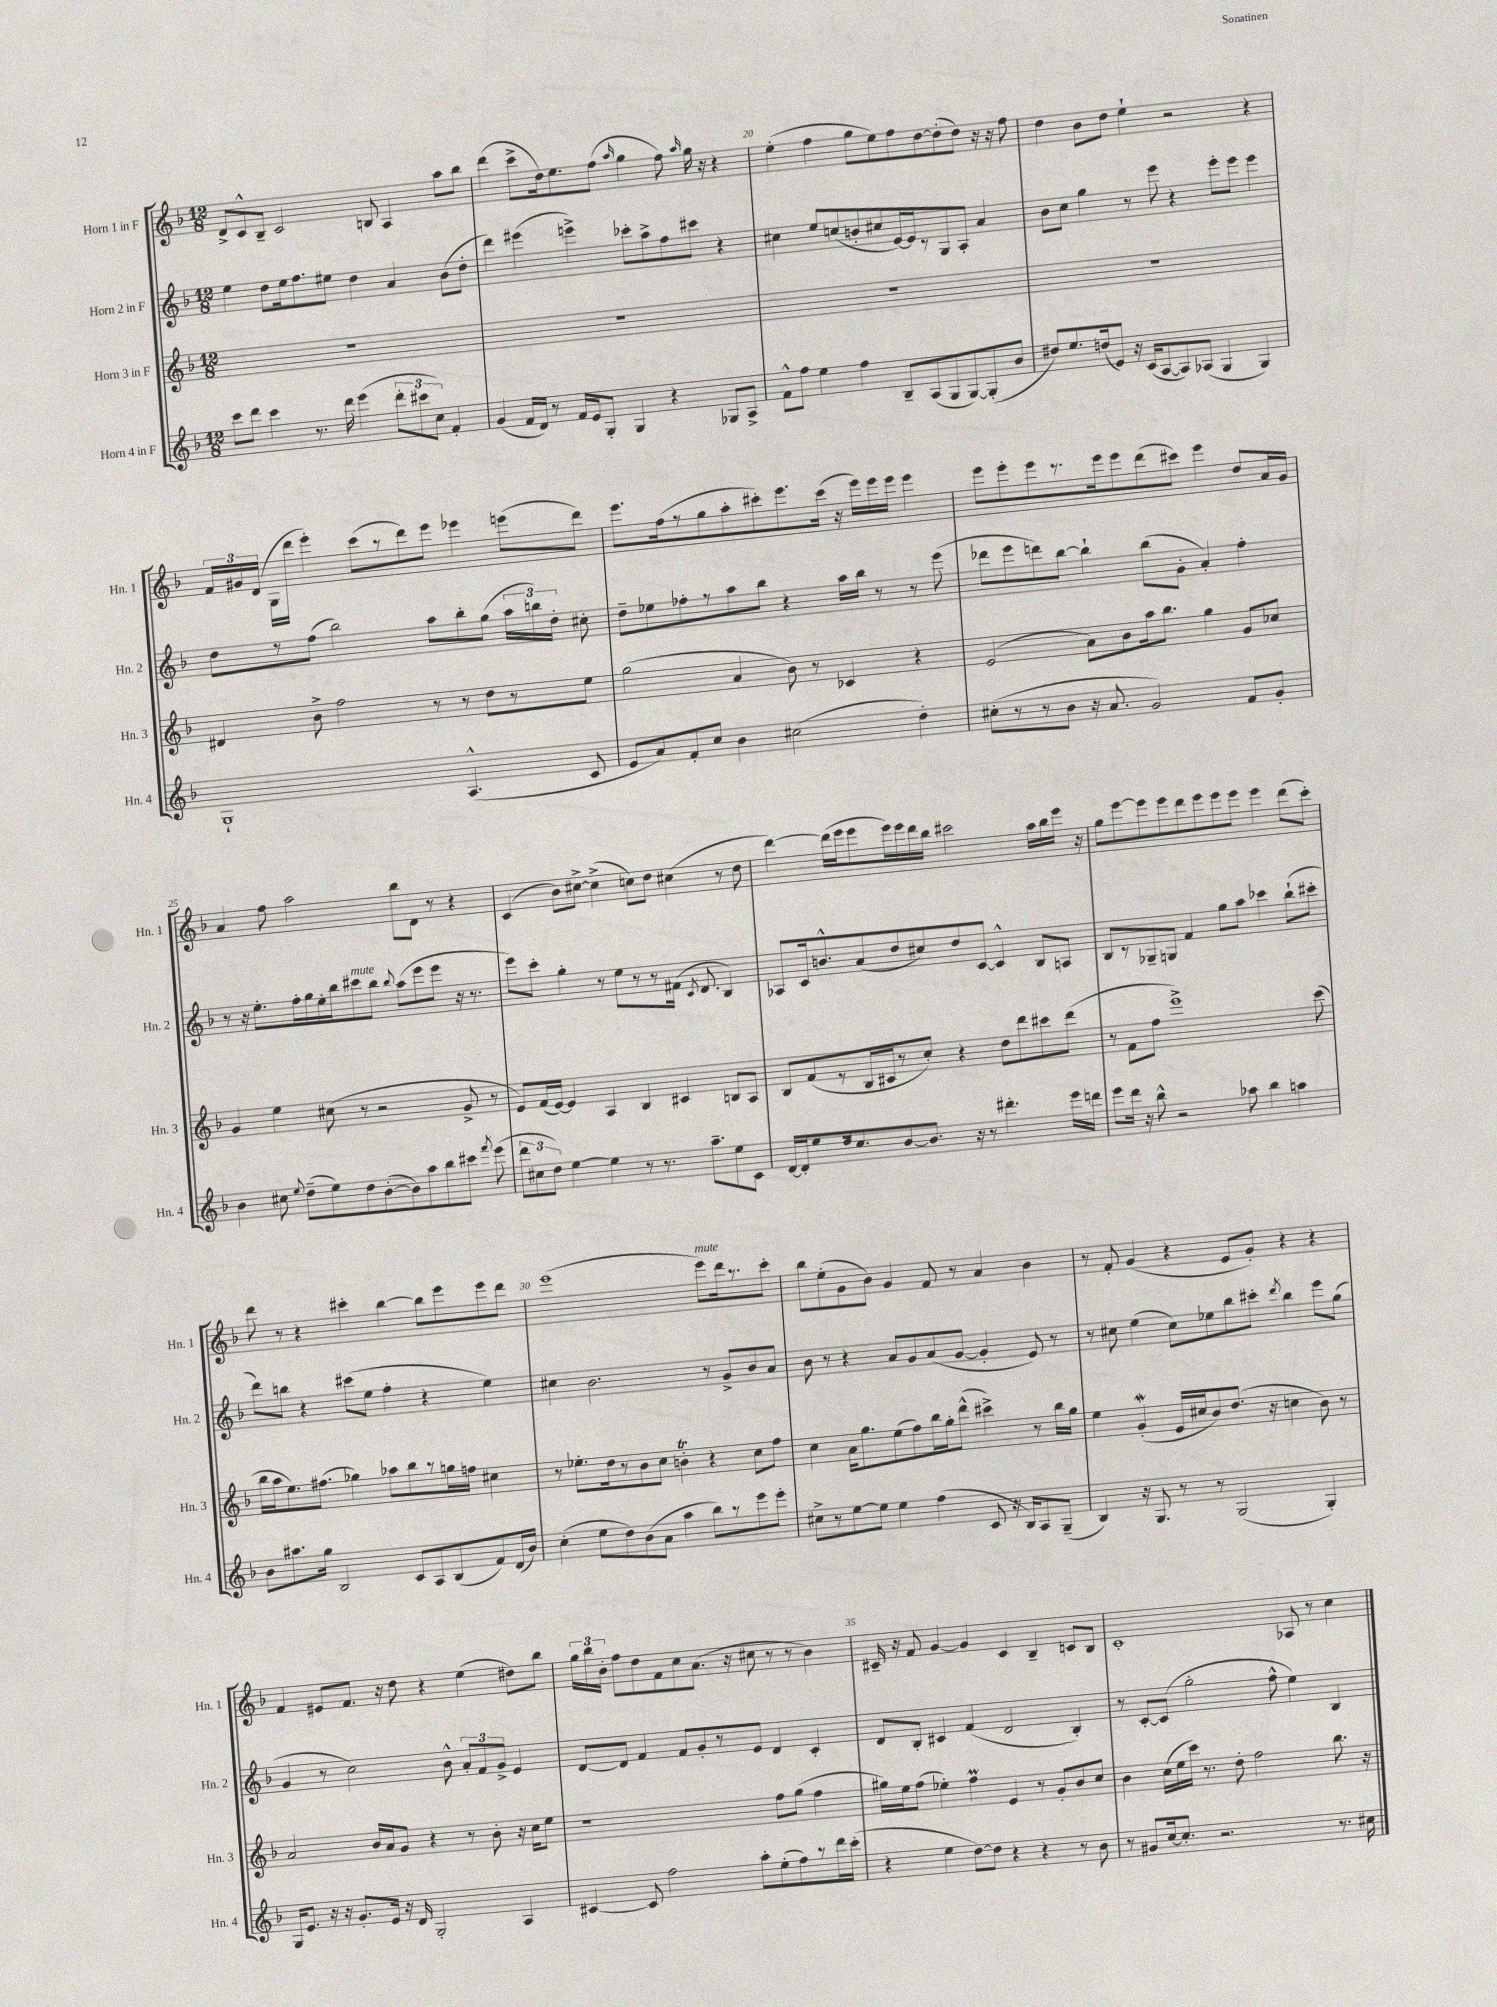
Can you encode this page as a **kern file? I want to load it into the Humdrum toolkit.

**kern	**kern	**kern	**kern
*staff4	*staff3	*staff2	*staff1
*clefG2	*clefG2	*clefG2	*clefG2
*k[b-]	*k[b-]	*k[b-]	*k[b-]
*M12/8	*M12/8	*M12/8	*M12/8
8ccc\L	1.r	4ee\	8d^/L
8ddd\J	.	.	8c^^/
4ccc\	.	8dd\L	8B-~/J
.	.	16ee\k	2c/
.	.	8.ff\	.
8.r	.	.	.
.	.	8ee#\J	.
16ddd\	.	.	.
(4eee\	.	4dd\	.
.	.	.	8B/
12ddd'\L	.	4a/	4A/
12ccc#\	.	.	.
12cc\J)	.	.	.
4f'/	.	(8b-\L	8aa\L
.	.	8dd'\J	8bb-\J
=	=	=	=
(4g/	1.r	4ddd\)	(4ddd\
16f/LL	.	(4eee#\	8ccc^\L
16d/JJ)	.	.	.
8r	.	.	16dd\k)
.	.	.	8.ee\
16f/LL	.	4eee^\)	.
16e/J	.	.	.
8G'/J	.	.	(8ff\J
.	.	.	16qqaa/
4G/	.	8ccc-'\L	4gg\
.	.	8aa^\	.
4r	.	8ff\	8ff\)
.	.	.	16qqaa/
.	.	8ccc#\J	16gg\
.	.	.	16r
8G-/L	.	4r	4r
8A^/J	.	.	.
=	=	=	=
8f^^\L	1.r	4cc#\	(4ee'\
8ff\J	.	.	.
4ee\	.	8ee/L	4ff\
.	.	(8cc/	.
4ff\	.	8b'/	8gg\L
.	.	8cc#/	8ee\)
8B-~/L	.	[16e/L)	8ff\
.	.	16e/]J	.
(8A/	.	8r	[8dd\
8G/	.	8G/	(8dd'\]
[8G/)	.	8A'/J	8dd\J)
(8G'/]	.	4a/	16r
.	.	.	16r
8b-/J	.	.	8ff\
=	=	=	=
8dd#/L)	1.r	8b-\L	4dd\
8.ee/	.	8cc\J	.
.	.	4gg\	8b-\L
(16dd/k	.	.	.
8e/J)	.	.	8dd\J
16r	.	8r	4ee`\
(16c/LK	.	.	.
[8A/	.	8eee\	.
8A/])	.	4r	2r
(8A-/J	.	.	.
4G/	.	8eee'\L	.
.	.	8eee\J	.
4G/)	.	4eee\	4r
=	=	=	=
1G`	4d#/	8dd\L	24f/LL
.	.	.	24g#/
.	.	.	(24d/JJ
.	.	8r	16G\LL
.	.	.	16ddd\JJ
.	8b-^\	(8ff\J	4eee'\)
.	2ff\	2bb-\)	.
.	.	.	(8ccc\L
.	.	.	8r
.	.	.	8ddd\)
.	8r	8aa\L	8eee\J
(4.A^^/	8r	8bb-'\	4eee-\
.	8dd\L	(8gg\J	.
.	8r	24aa\LL	(8eee\L
.	.	24bb\)	.
.	.	24dd'\JJ	.
8c/	8ee\J	8cc#'\	8ddd\J)
=	=	=	=
8e/L	(2gg\	8dd~\L	8.eee\L
8a/)	.	8ee-\	.
.	.	.	(16ff\k
8f'/	.	8ff-'\	8r
8cc/J	.	8r	8gg\
4b-\	4a/	8aa\	8aa'\
.	.	8bb-\J	8ccc#'\)
(2cc#\	8b-\)	4r	8.eee\
.	8r	.	.
.	.	.	(16ccc#\Jk
.	4c-/	16aa\LL	16r
.	.	16bb-\JJ	16eee\LL)
.	.	8r	16eee\
.	.	.	16eee\JJ
4dd'\)	4r	8r	4eee\
.	.	(8eee\	.
=	=	=	=
(8cc#'\L	(2e/	8ddd-\L	8eee\L
8r	.	8eee\	8eee'\
8r	.	8ddd\)	8eee\
8b-\J	.	[8bb-\J	8.r
16r	8a\L)	4bb-`\]	.
8.a/	.	.	16eee\k
.	8b-\	.	8eee\
2g/)	16aa\k	(8bb-\L	(8ddd\
.	8.bb-\J	.	.
.	.	8g'\J	8ccc#\J)
.	4gg\	4a'/)	4eee\
8f/L	8g/L	4ff'\	8dd/L
8g'/J	8cc-/J	.	16a/L
.	.	.	16g/JJ
=	=	=	=
4b-\	4g/	8r	4a/
.	.	16r	.
.	.	8.ee'\L	.
8cc#\	4ee\	.	8ff\
8qqee/	.	.	.
(8dd~\L	.	16ff'\L	2aa\
.	.	16gg\	.
8ee\)	(8cc#\	16ee'\	.
.	.	16bb-\J	.
8dd\	8r	8ccc#\	.
([8b-'\	2r	8bb-\J	.
.	.	8qqbb-/	.
8b-\])	.	(8aa\L	8bb-\L
8aa\	.	8eee\	8d\J
8bb-\	.	8eee\J	8r
8ccc#\J	8g^/	16r	4r
.	.	8.r	.
8qfff/	.	.	.
(8eee\	8r	.	.
=	=	=	=
12ddd\L	8e/L)	8eee\L)	(4c/
12cc#\	.	.	.
.	(16f/L	8ccc'\J	.
12dd\J)	.	.	.
.	[16e/JJ)	.	.
[4ee\	4e/]	4gg'\	8b-\L)
.	.	.	[8cc#^\J
4ee\]	4A/	8r	(4cc#^\]
.	.	8ee\L	.
8r	4B-/	8r	8cc\L)
8.r	.	8r	8dd\J
.	4c#/	(16f#\Jk	(4cc#\
.	.	8qc/	.
8.aa~\L	.	8.d/	.
8ee\	8B/L	4B-/)	8r
8c\J	8A/J	.	8dd\
=	=	=	=
[16d/LL	8B-/L	8A-/L	[4ddd\)
16d'/]J	.	.	.
8ee/	(8f/	16c/k	.
.	.	8.b^^/	.
16dd/k	8r	.	(16ddd\]LL
8.cc/	.	.	16eee\J
.	16B-/L	(8a/	8eee\
.	16c#/J	.	.
[8b-/	8r	8dd/	16eee\L)
.	.	.	16eee\
8.b-/]J	8cc'/J)	8cc#/)	16ddd\
.	.	.	16bb-\JJ
.	4r	8dd/	2ccc#\
16r	.	.	.
8r	.	[8c/J	.
4.ddd#'\	8dd\L	4c^^/]	.
.	8ddd\	.	.
.	8ccc#\	8B-/L	16aa\LL
.	.	.	16bb-\
16eee\LL	(8ddd\J	8A/J	16eee\JJ
16ddd\JJ	.	.	16r
=	=	=	=
8eee\L	8r	8B-/L	8gg\L
16ddd\Jk	8f\L	8r	[8eee\
16r	.	.	.
8bb-^^\	8ff\J	8G-~/	8eee\]
2r	1eee^)	8G/J	8eee\
.	.	4f/	8ddd\
.	.	.	8eee\
.	.	8gg\L	8eee\
8aa-\	.	8aa\J	8eee\J
4bb-\	.	4ccc-\	4eee\
4aa\	.	(8bb-`\L	(8ddd\L
.	(8ccc\	8ccc#'\J	8ccc'\J)
=	=	=	=
8b-\L	16bb-\LL	8ddd\L)	8ddd\
.	16aa\J	.	.
8.aa#\	8.ee\)	8bb\J	8r
.	.	4r	4r
16gg\Jk	(8.ff#\J	.	.
2B-/	.	.	.
.	4gg-\)	(8ccc#\L	4ccc#'\
.	.	8ee\J	.
.	8aa-\L	4ff'\	[4bb-\
8c/L	8bb-\	.	.
8A/	8r	4r	8bb-\]L
(8B-/	16gg\L	.	8eee\
.	16ff\JJ	.	.
8f/)	4cc#\	4ee\)	8eee\
(16d/L	.	.	8ddd\J
16b-/JJ)	.	.	.
=	=	=	=
(4cc'\	8r	4cc#\	(1eee
.	8.ee-'\L	.	.
8ee\L	.	2.b-\	.
.	16dd\k	.	.
8dd\)	8r	.	.
(8b-\	8b-\	.	.
8a\J	8cc\J	.	.
4aa\	4b'\	.	.
8bb-\L)	4r	8r	8eee\L)
8r	.	8g^/L	16ddd\k
.	.	.	8.r
8eee\	8cc\L	8b-/	.
8eee'\J	8ff\J	8a/J	8ccc'\J
=	=	=	=
8cc#^\L	4cc\	8b-\	8bb-\L
8r	.	8r	(8ee'\
[8ee\	16a\LK	4r	8g\
.	8.gg\	.	.
8ee\]J	.	.	8b-\J)
4ee\	(8ee\	8a/L	4g/
.	8ff\)	8g/	.
(4ff\	16bb-\L	(8a/	8f/
.	16gg'\J	.	.
.	(8ddd^^\J	[8g/J	8r
8c/	4ccc#^\)	4g'/]	4a/
16r	.	.	.
16B-/LK)	.	.	.
8A/	8r	8e/)	4b-\
(8G~/J	16bb-\LL	8r	.
.	16gg\JJ	.	.
=	=	=	=
4B-/)	4ee\	8r	8r
.	.	8cc#\	8f'/
16r	(4g'/	(4ee\	(4g/
8.G/	.	.	.
8r	16e/LL	8cc#\L)	4r
.	16cc#/J	.	.
8r	8b-/)	8ee-\	.
(2G/	(8.dd/J	8bb-\	8e/L
.	.	8ccc#'\J	8g'/J)
.	16r	.	.
.	.	8qddd/	.
.	4cc\	4bb-\	4r
4G'/)	8b-\)	8eee\L	4r
.	8r	(8gg\J	.
=	=	=	=
16G/LK	2a/	4g/	4f/
8.e/J	.	.	.
16r	.	8r	8e#/L
16r	.	.	.
8.g'/L	.	2cc\)	8.f/J
.	16b-/LL	.	.
16e/Jk	16a/J	.	16r
16r	8g/J	.	8dd\
16d/	.	.	.
2G'/	4r	.	4r
.	.	8b-^^\	.
.	8r	12a'/L	(4ee\
.	.	12f/	.
.	8b-'\	.	.
.	.	12g^/J	.
4A/	16r	4e/	8dd#\L)
.	16cc\LK	.	.
.	8ee\J	.	8bb-\J
=	=	=	=
[4c#/	1r	[8d/L	24gg\LL
.	.	.	24bb-\
.	.	.	24b-'\JJ
.	.	8d/]J	8ff\L
8c#/]	.	4f/	8dd\
2ff\	.	.	8f\
.	.	8f/L	8cc\
.	.	8g'/	(8.a\J
.	.	8r	.
.	.	.	16r
8aa'\L	.	8e/J	8cc#\
(8ee'\	8ff\L	4d/	8r
8ff\)	(8gg\J	.	8r
8r	4ff\	4c'/	4b-\)
16ddd\L	.	.	.
(16ccc'\JJ	.	.	.
=	=	=	=
4r	16gg#\LL)	8d/L	16c#~/
.	16ee\J	.	16r
.	(8ff\J	8B-'/J	8f/
4ee\	4ee-'\)	4c#/	[4g/
[8dd\L)	4ff\	(4f/	4g/]
8dd\]J	.	.	.
4r	4e/	2d/	4c#/
4r	8r	.	4B-~/
.	8g'/L	.	.
8r	8b-/	4B-'/)	8c/L
8b-\	8cc/J	.	8B-/J
=	=	=	=
8r	4b-\	8r	1c'
8g#/L	.	[8c'/L	.
[16cc/k	(16cc\LL	(8c/]J	.
8.cc'/]J	16ee\	.	.
.	16ccc\JJ)	2gg'\	.
.	8.r	.	.
2.r	.	.	.
.	8dd'\	.	.
.	2ff\	.	.
.	.	8ff^^\	.
.	.	4ee\)	8A-/
.	.	.	8r
8.r	8.bb-\	4B-/	4cc\
16cc#\	16r	.	.
==	==	==	==
*-	*-	*-	*-
